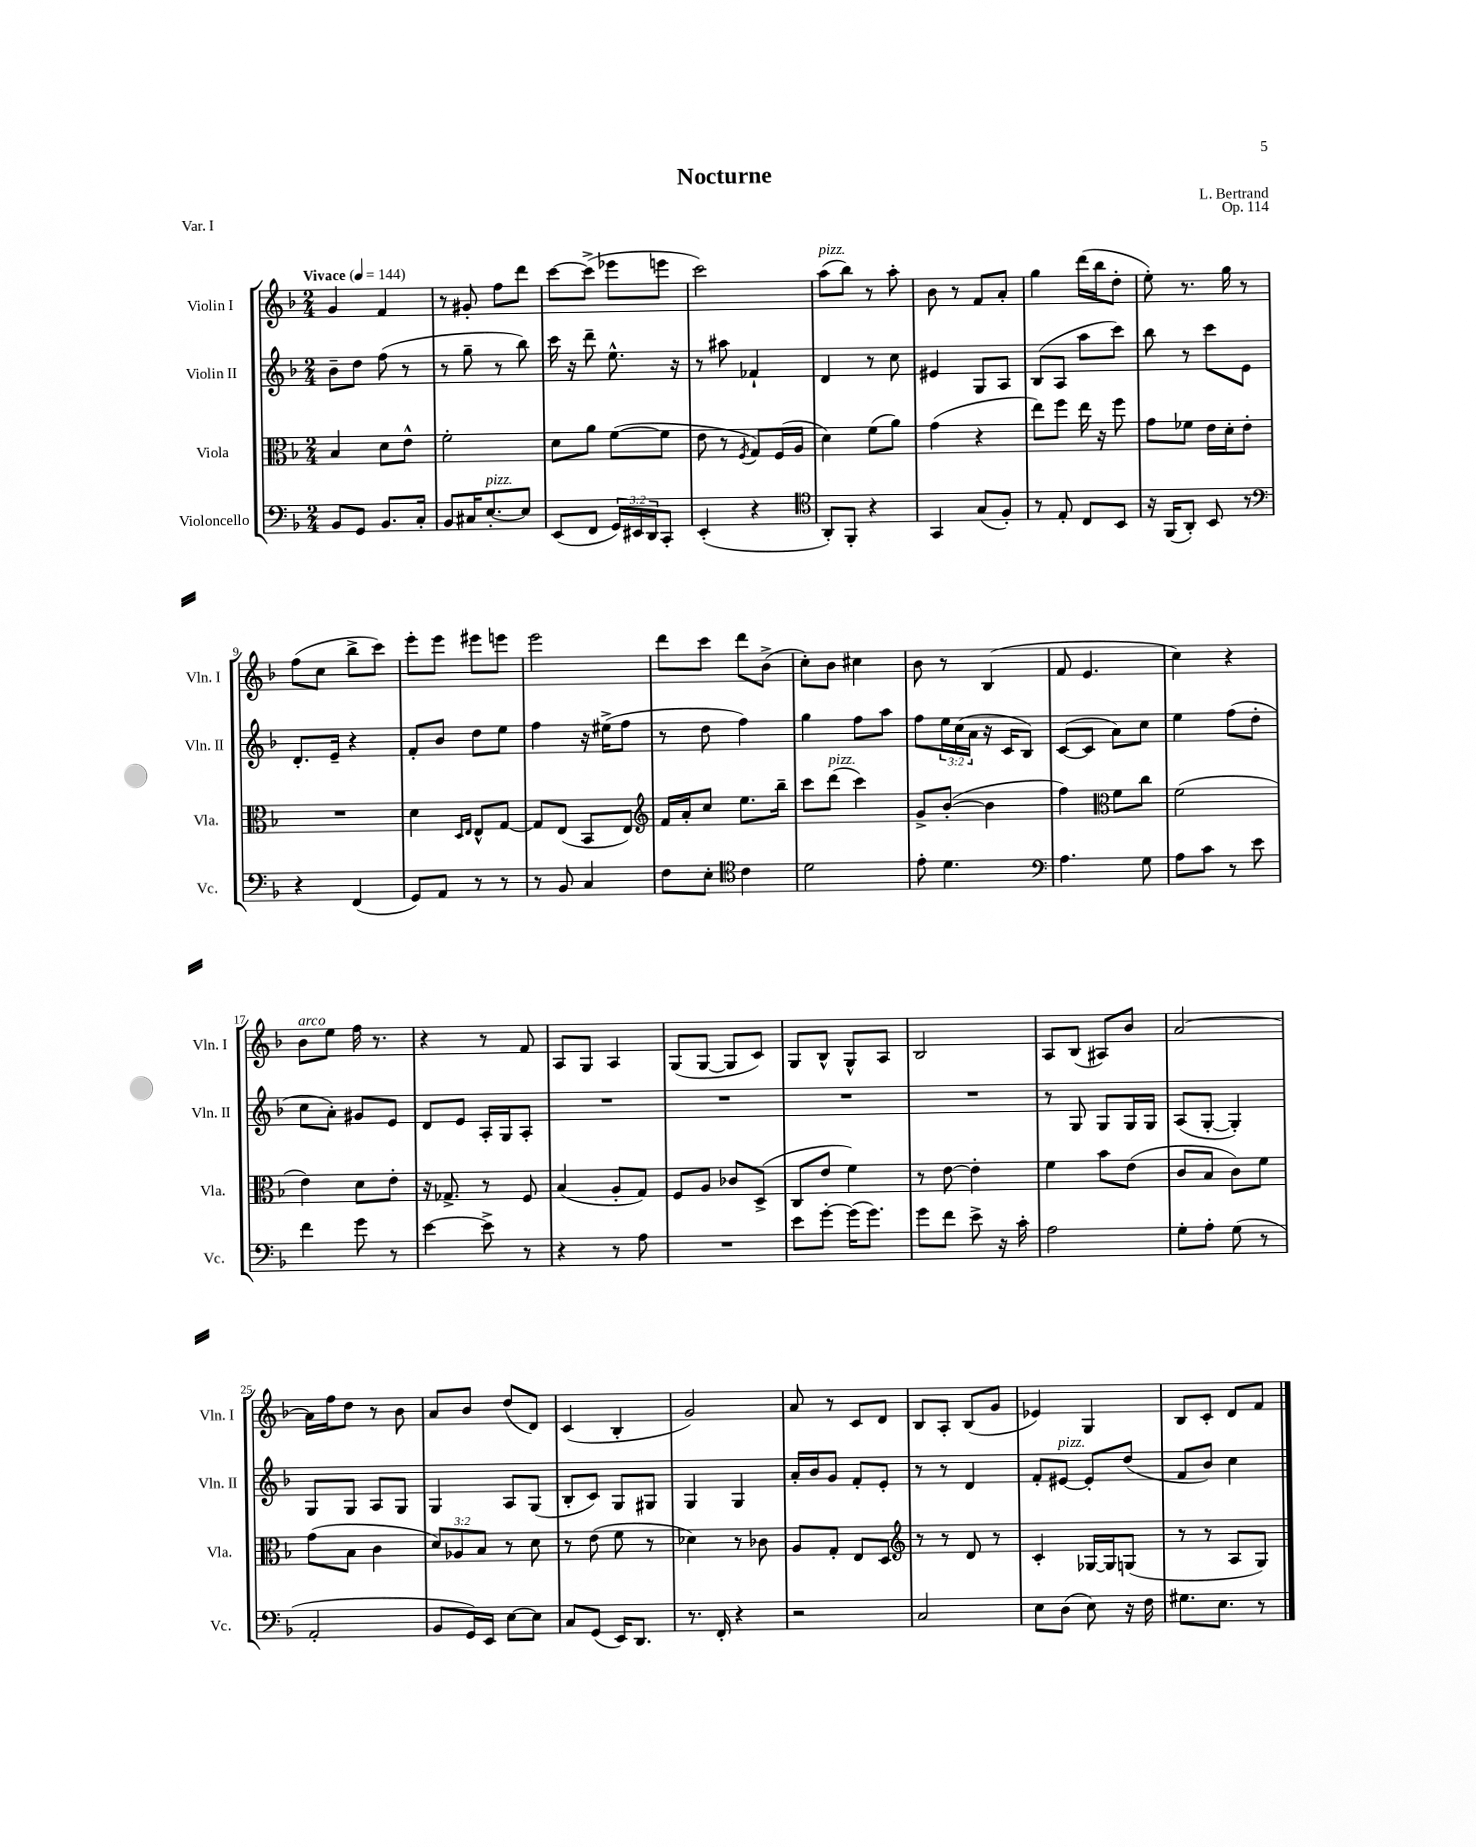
\header { title = "Nocturne" composer = "L. Bertrand" opus = "Op. 114" piece = "Var. I" }
<<
\new StaffGroup <<
\new Staff = "s0" \with { instrumentName = "Violin I" shortInstrumentName = "Vln. I" } {
    \clef treble \key f \major \numericTimeSignature \time 2/4 \tempo "Vivace" 4 = 144
    g'4 f'4 |
    r8 gis'8-. f''8 d'''8 |
    c'''8~ c'''8->( ees'''8 e'''8 |
    c'''2) |
    a''8^\markup { \italic "pizz." }( bes''8) r8 a''8-. |
    bes'8 r8 f'8 a'8-. |
    g''4 d'''16( bes''16 d''8-. |
    e''8-.) r8. g''16 r8 |
    f''8( c''8 bes''8-> c'''8) |
    e'''8-. e'''8 eis'''8 e'''8 |
    e'''2 |
    d'''8 c'''8 d'''8 bes'8->( |
    c''8-.) bes'8 cis''4 |
    bes'8 r8 bes4( |
    f'8 e'4. |
    c''4) r4 |
    bes'8^\markup { \italic "arco" } e''8 f''16 r8. |
    r4 r8 f'8 |
    a8 g8 a4 |
    g8( g8~ g8 c'8) |
    g8 bes8-^ g8-^ a8 |
    bes2 |
    a8 bes8( ais8) bes'8 |
    a'2~ |
    a'16 f''16 d''8 r8 bes'8 |
    a'8 bes'8 d''8( d'8) |
    c'4( bes4-. |
    g'2) |
    a'8 r8 c'8 d'8 |
    bes8 a8-. bes8( g'8 |
    ees'4) g4 |
    bes8 c'8-. d'8 f'8 \bar "|." |
}
\new Staff = "s1" \with { instrumentName = "Violin II" shortInstrumentName = "Vln. II" } {
    \clef treble \key f \major \numericTimeSignature \time 2/4 \override Staff.TupletNumber.text = #tuplet-number::calc-fraction-text
    bes'8-- d''8 f''8( r8 |
    r8 g''8-- r8 bes''8) |
    c'''16 r16 d'''8-- e''8.-^ r16 |
    r8 ais''8 fes'4-! |
    d'4 r8 c''8 |
    eis'4 g8 a8 |
    bes8( a8 a''8 c'''8) |
    bes''8 r8 c'''8 e'8 |
    d'8.-. e'16-- r4 |
    f'8-. bes'8 d''8 e''8 |
    f''4 r16 eis''16->( f''8 |
    r8 d''8 f''4) |
    g''4 f''8 a''8 |
    f''8 \tuplet 3/2 { e''16 c''16( a'16 } r16 c'16 bes8) |
    c'8~( c'8 a'8) c''8 |
    e''4 f''8( d''8-. |
    c''8 a'8-.) gis'8 e'8 |
    d'8 e'8 a16-. g16 a8-. |
    R2 |
    R2 |
    R2 |
    R2 |
    r8 g8 g8 g16 g16 |
    a8( g8~-. g4-.) |
    g8 g8 a8 g8 |
    g4 a8 g8( |
    bes8-. c'8) g8 gis8 |
    g4 g4 |
    a'16-. bes'16 g'8 f'8-. e'8-. |
    r8 r8 d'4 |
    f'8-. eis'8~^\markup { \italic "pizz." } eis'8-. d''8( |
    f'8 bes'8) c''4 \bar "|." |
}
\new Staff = "s2" \with { instrumentName = "Viola" shortInstrumentName = "Vla." } {
    \clef alto \key f \major \numericTimeSignature \time 2/4 \override Staff.TupletNumber.text = #tuplet-number::calc-fraction-text
    bes4 d'8 e'8-^ |
    f'2-. |
    d'8 a'8 f'8~( f'8 |
    e'8 r8 \acciaccatura { f8 } g8) f16( a16 |
    d'4) f'8( a'8) |
    g'4( r4 |
    e''8) f''8 e''16 r16 f''8 |
    g'8 fes'8 e'16 d'16-. e'8-. |
    R2 |
    d'4 \grace { d16 e16 } e8-^ g8~ |
    g8 e8( bes,8 e8) |
    \clef treble f'16 a'16-. c''8 e''8. bes''16-- |
    c'''8 d'''8^\markup { \italic "pizz." }( c'''4) |
    g'8-> bes'8~-.( bes'4 |
    f''4) \clef alto f'8 c''8 |
    f'2( |
    e'4) d'8 e'8-. |
    r16 ges8.-> r8 f8 |
    bes4( a8-. g8) |
    f8 a8 ces'8 d8->( |
    c8 e'8 f'4) |
    r8 e'8~ e'4-. |
    f'4 bes'8 e'8( |
    c'8 bes8 c'8) f'8 |
    g'8( bes8 c'4 |
    \tuplet 3/2 { d'8) aes8 bes8 } r8 d'8 |
    r8 e'8( f'8 r8 |
    des'4) r8 ces'8 |
    a8 g8-. e8 d8 |
    \clef treble r8 r8 d'8 r8 |
    c'4-. ges16~ ges16 g8( |
    r8 r8 a8 g8) \bar "|." |
}
\new Staff = "s3" \with { instrumentName = "Violoncello" shortInstrumentName = "Vc." } {
    \clef bass \key f \major \numericTimeSignature \time 2/4 \override Staff.TupletNumber.text = #tuplet-number::calc-fraction-text
    bes,8 g,8 bes,8. c16-. |
    bes,8 cis16 e8.~-.^\markup { \italic "pizz." } e8 |
    e,8( f,8 \tuplet 3/2 { g,16) eis,16 d,16 } c,8-. |
    e,4-.( r4 |
    \clef tenor a,8-.) f,8-. r4 |
    g,4 g8( f8-.) |
    r8 e8-. c8 bes,8 |
    r16 f,16( a,8-.) bes,8 r8 |
    \clef bass r4 f,4( |
    g,8) a,8 r8 r8 |
    r8 bes,8 c4 |
    f8 e8-. \clef tenor c'4 |
    d'2 |
    e'8-. d'4. |
    \clef bass a4. g8 |
    a8 c'8 r8 e'8 |
    f'4 g'8 r8 |
    e'4~ e'8-> r8 |
    r4 r8 a8 |
    R2 |
    e'8 g'8~-. g'16( g'8.) |
    g'8 f'8 e'8-> r16 c'16-. |
    a2 |
    g8-. a8-. g8( r8 |
    a,2-. |
    bes,8 g,16) e,16 e8~ e8 |
    c8 g,8( e,16) d,8. |
    r8. f,16-. r4 |
    r2 |
    c2 |
    e8 d8( e8) r16 f16 |
    gis8. e8. r8 \bar "|." |
}
>>
>>
